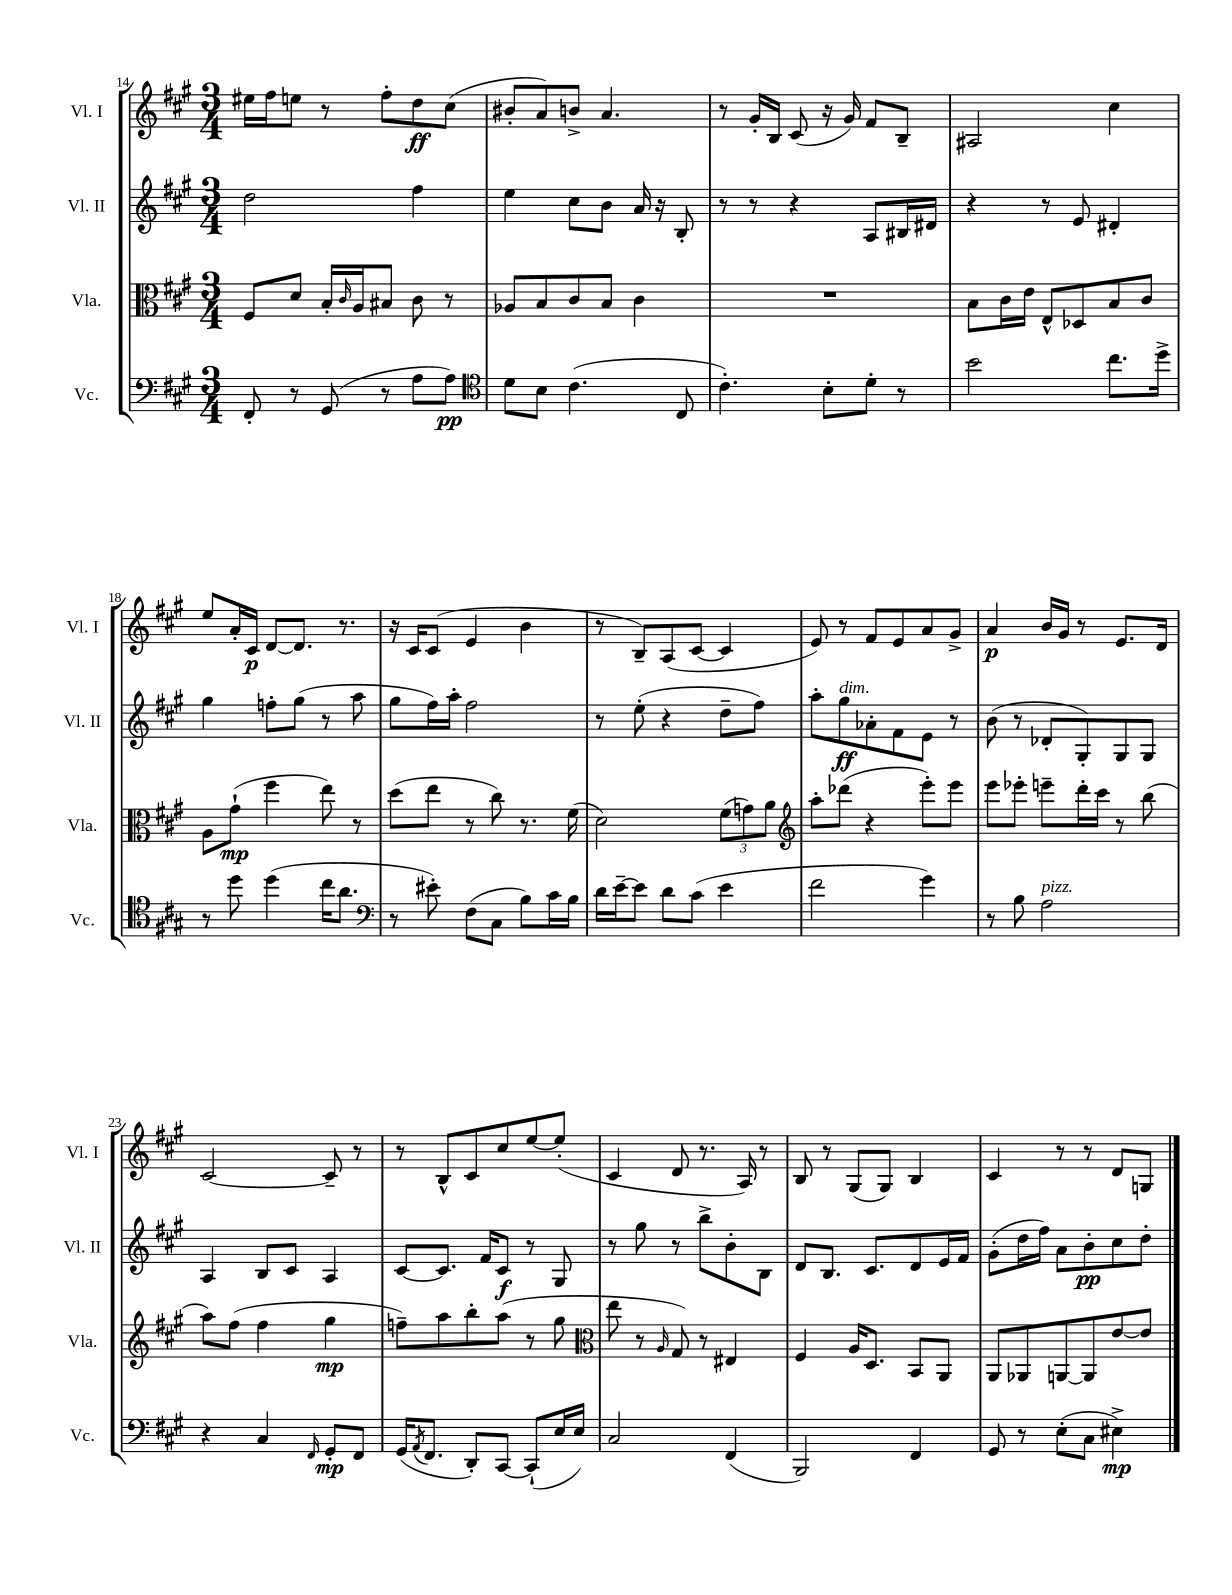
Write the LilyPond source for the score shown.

<<
\new StaffGroup <<
\new Staff = "s0" \with { instrumentName = "Vl. I" shortInstrumentName = "Vl. I" } {
    \clef treble \key a \major \numericTimeSignature \time 3/4
    eis''16 fis''16 e''8 r8 fis''8-. d''8\ff cis''8( |
    bis'8-. a'8) b'8-> a'4. |
    r8 gis'16-. b16 cis'8( r16 gis'16) fis'8 b8-- |
    ais2 cis''4 |
    e''8 a'16-. cis'16\p d'8~ d'8. r8. |
    r16 cis'16 cis'8( e'4 b'4 |
    r8 b8--) a8( cis'8~ cis'4 |
    e'8) r8 fis'8 e'8 a'8 gis'8-> |
    a'4\p b'16 gis'16 r8 e'8. d'16 |
    cis'2~ cis'8-- r8 |
    r8 b8-^ cis'8 cis''8 e''8~ e''8-.( |
    cis'4 d'8 r8. a16) r8 |
    b8 r8 gis8( gis8) b4 |
    cis'4 r8 r8 d'8 g8 \bar "|." |
}
\new Staff = "s1" \with { instrumentName = "Vl. II" shortInstrumentName = "Vl. II" } {
    \clef treble \key a \major \numericTimeSignature \time 3/4
    d''2 fis''4 |
    e''4 cis''8 b'8 a'16 r16 b8-. |
    r8 r8 r4 a8 bis16 dis'16 |
    r4 r8 e'8 dis'4-. |
    gis''4 f''8-. gis''8( r8 a''8 |
    gis''8 fis''16) a''16-. fis''2 |
    r8 e''8-.( r4 d''8-- fis''8) |
    a''8-. gis''8\ff^\markup { \italic "dim." } aes'8-. fis'8 e'8 r8 |
    b'8( r8 des'8-. gis8-.) gis8 gis8 |
    a4 b8 cis'8 a4 |
    cis'8~ cis'8. fis'16 cis'8\f r8 gis8 |
    r8 gis''8 r8 b''8-> b'8-. b8 |
    d'8 b8. cis'8. d'8 e'16 fis'16 |
    gis'8-.( d''16 fis''16) a'8 b'8-.\pp cis''8 d''8-. \bar "|." |
}
\new Staff = "s2" \with { instrumentName = "Vla." shortInstrumentName = "Vla." } {
    \clef alto \key a \major \numericTimeSignature \time 3/4
    fis8 d'8 b16-. \grace { cis'16 } a16 bis8 cis'8 r8 |
    aes8 b8 cis'8 b8 cis'4 |
    R2. |
    b8 cis'16 e'16 e8-^ des8 b8 cis'8 |
    a8 gis'8-!\mp( fis''4 e''8) r8 |
    d''8( e''8 r8 cis''8) r8. fis'16( |
    d'2) \tuplet 3/2 { fis'8( g'8) a'8 } |
    \clef treble a''8-. des'''8( r4 e'''8-.) e'''8 |
    e'''8 ees'''8-. e'''8-- d'''16-. cis'''16 r8 b''8( |
    a''8) fis''8( fis''4 gis''4\mp |
    f''8--) a''8 b''8-. a''8( r8 gis''8 |
    \clef alto e''8 r8 \grace { a16 } gis8) r8 eis4 |
    fis4 a16 d8. b,8 a,8 |
    a,8 aes,8 a,8~ a,8 e'8~ e'8 \bar "|." |
}
\new Staff = "s3" \with { instrumentName = "Vc." shortInstrumentName = "Vc." } {
    \clef bass \key a \major \numericTimeSignature \time 3/4
    fis,8-. r8 gis,8( r8 a8 a8\pp) |
    \clef tenor d'8 b8 cis'4.( cis8 |
    cis'4.-.) b8-. d'8-. r8 |
    b'2 cis''8. d''16-> |
    r8 d''8 d''4( cis''16 a'8. |
    \clef bass r8 eis'8-.) fis8( cis8 b8) cis'16 b16 |
    d'16 e'16~-- e'8 d'8 cis'8( e'4 |
    fis'2 gis'4) |
    r8 b8 a2^\markup { \italic "pizz." } |
    r4 cis4 \grace { fis,16 } gis,8-.\mp fis,8 |
    gis,16( \acciaccatura { a,8 } fis,8. d,8-.) cis,8~ cis,8-!( e16 e16) |
    cis2 fis,4( |
    b,,2) fis,4 |
    gis,8 r8 e8-.( cis8 eis4->\mp) \bar "|." |
}
>>
>>
\layout { \context { \Score currentBarNumber = #14 } }
